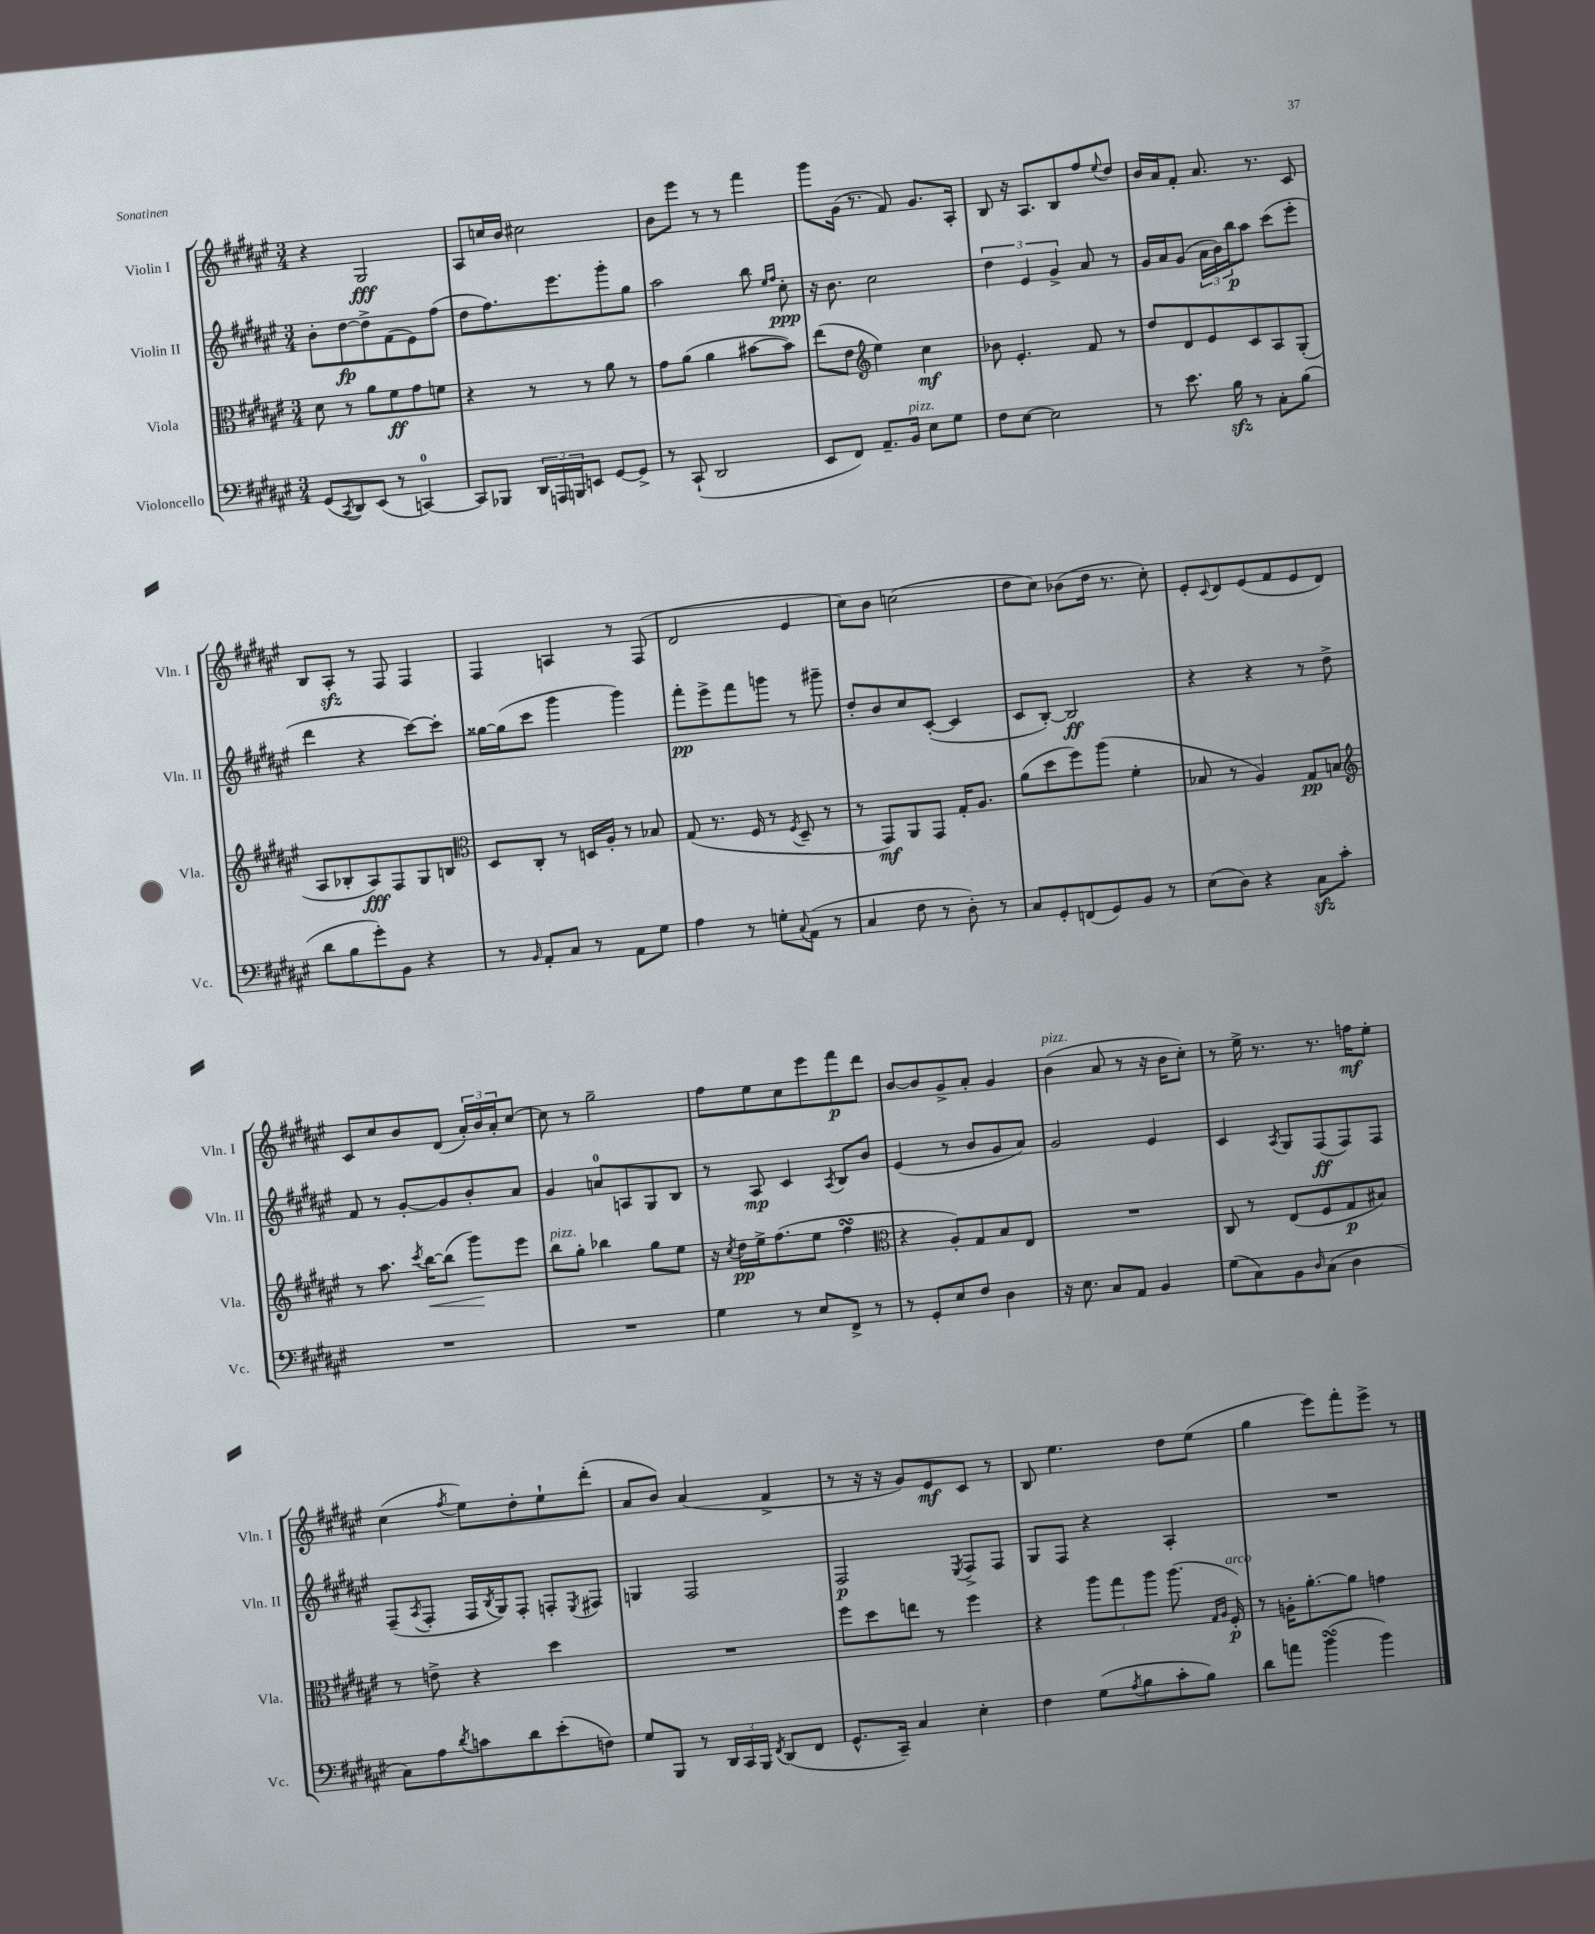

**kern	**kern	**dynam	**kern	**dynam	**kern	**dynam
*part4	*part3	*part3	*part2	*part2	*part1	*part1
*staff4	*staff3	*staff3	*staff2	*staff2	*staff1	*staff1
*I"Violoncello	*I"Viola	*	*I"Violin II	*	*I"Violin I	*
*I'Vc.	*I'Vla.	*	*I'Vln. II	*	*I'Vln. I	*
*clefF4	*clefC3	*	*clefG2	*	*clefG2	*
*k[f#c#g#d#a#e#]	*k[f#c#g#d#a#e#]	*	*k[f#c#g#d#a#e#]	*	*k[f#c#g#d#a#e#]	*
*M3/4	*M3/4	*	*M3/4	*	*M3/4	*
=83	=83	=83	=83	=83	=83	=83
(8GG#/L	8d#\	.	8b'\L	.	4r	.
8qCC#/	.	.	.	.	.	.
8DD#/)	8r	.	[8dd#\	fp	.	.
(8EE#/J	8a#\L	.	8dd#^\]	.	2G#/	fff
8r	8f#\	ff	(8f#\	.	.	.
[4CCn/)	8g#\	.	8e#\)	.	.	.
.	8fn\J	.	(8ff#\J	.	.	.
=84	=84	=84	=84	=84	=84	=84
8CC/L]	4r	.	8dd#\L	.	8A#/L	.
8BBB-X/J	.	.	8.ff#\)	.	16ccn/L	.
.	.	.	.	.	16b/JJ	.
24DD#/LL	8r	.	.	.	2cc#X\	.
24AAAn/	.	.	.	.	.	.
.	.	.	8.eee#\	.	.	.
24BBBn/J	.	.	.	.	.	.
8EEn/J	8r	.	.	.	.	.
[8GG#/L	8a#\	.	8ggg#'\	.	.	.
8GG#^/J]	8r	.	8gg#\J	.	.	.
=85	=85	=85	=85	=85	=85	=85
8r	8g#\L	.	2aa#\	.	8b\L	.
(8CC#`/	(8a#\J	.	.	.	8eee#\J	.
2DD#/	4a#\	.	.	.	8r	.
.	.	.	.	.	8r	.
.	[8b#X\L	.	8bb\	.	4fff#\	.
.	.	.	16qqee#/LL	.	.	.
.	.	.	16qqff#/JJ	.	.	.
.	8b#\J])	.	8cc#'\	ppp	.	.
=86	=86	=86	=86	=86	=86	=86
8EE#/L	(8ee#\L	.	16r	.	8ggg#\L	.
.	.	.	8.b\	.	.	.
8FF#/J)	8e#\J	.	.	.	(16g#\Jk	.
.	.	.	.	.	8.r	.
*	*clefG2	*	*	*	*	*
8.AA#~/L	4ee#\)	.	2cc#\	.	.	.
.	.	.	.	.	8f#/)	.
!LO:TX:a:i:t=pizz.	!	!	!	!	!	!
16BB/Jk	.	.	.	.	.	.
8E#\L	4cc#\	mf	.	.	8.g#/L	.
8G#\J	.	.	.	.	.	.
.	.	.	.	.	16A#'/Jk	.
=87	=87	=87	=87	=87	=87	=87
8F#\L	8b-X\	.	6dd#\	.	8B/	.
[8E#\J	4.e#'/	.	.	.	16r	.
.	.	.	6e#/	.	.	.
.	.	.	.	.	8.A#/L	.
2E#\]	.	.	.	.	.	.
.	.	.	6g#^/	.	.	.
.	.	.	.	.	8B/	.
.	8f#/	.	8a#/	.	8ff#/	.
.	.	.	.	.	8qqee#/	.
.	8r	.	8r	.	8dd#/J	.
=88	=88	=88	=88	=88	=88	=88
8r	8dd#/L	.	16g#/LL	.	16b/LL	.
.	.	.	16a#/J	.	16a#/J	.
8.e#\	8d#/	.	(8g#/J	.	8f#'/J	.
.	8e#/	.	24a#\LL	.	8.a#/	.
.	.	.	24b\)	.	.	.
16Bzz\	.	.	.	.	.	.
.	.	.	24bb\J	p	.	.
8r	8c#/	.	8aa#\J	.	.	.
.	.	.	.	.	8.r	.
8C#'\L	8A#/	.	(8ccc#\L	.	.	.
(8B\J	(8G#'/J	.	8eee#'\J	.	8c#/	.
!!LO:LB:g=z
=89	=89	=89	=89	=89	=89	=89
8d#\L	8A#/L	.	4ddd#\	.	8B/L	.
8B\	8B-X'/	.	.	.	8A#zz'/J	.
8g#'\)	8A#/)	fff	4r	.	8r	.
8BB\J	8F#/	.	.	.	8F#/	.
4r	8G#/	.	[8ccc#\L)	.	4F#/	.
.	8Bn/J	.	8ccc#'\J]	.	.	.
=90	=90	=90	=90	=90	=90	=90
*	*clefC3	*	*	*	*	*
8r	8D#/L	.	[16gg##X\LL	.	4F#/	.
.	.	.	(16gg##\J]	.	.	.
16qqBB/	.	.	.	.	.	.
8AA#'/L	8C#'/J	.	8ccc#\J	.	.	.
8C#/J	8r	.	4ggg#\	.	4An/	.
8r	16Dn/LL	.	.	.	.	.
.	16A#'/JJ	.	.	.	.	.
8AA#\L	8r	.	4ggg#\)	.	8r	.
8G#\J	8B-X/	.	.	.	(8F#/	.
=91	=91	=91	=91	=91	=91	=91
4A#\	(8G#/	.	8fff#'\L	pp	2d#/	.
.	8.r	.	8eee#^\	.	.	.
8r	.	.	8fff#\	.	.	.
.	16F#/	.	.	.	.	.
8Gn'\L	8r	.	8gggn\J	.	.	.
8qqC#/	8qF#/	.	.	.	.	.
(8AA#\J	8D#~/	.	8r	.	4e#/	.
8r	8r	.	8ggg#X~\	.	.	.
=92	=92	=92	=92	=92	=92	=92
4C#/	8r	.	8dd#'/L	.	8cc#\L)	.
.	8GG#/L)	mf	8b/	.	8b\J	.
8F#\	8AA#/	.	8cc#/	.	(2ccn\	.
8r	8GG#/J	.	([8c#'/J	.	.	.
8D#'\)	16G#'/KL	.	4c#/]	.	.	.
.	8.A#/J	.	.	.	.	.
8r	.	.	.	.	.	.
=93	=93	=93	=93	=93	=93	=93
8C#/L	(8a#\L	.	8c#/L	.	8dd#\L	.
8GG#'/	8dd#\	.	[8B'/J)	.	8cc#\J)	.
(8FFn/	8ff#\)	.	2B/]	ff	(8b-X\L	.
8GG#/)	(8aa#\J	.	.	.	16dd#\Jk	.
.	.	.	.	.	8.r	.
8BB/J	4f#'\	.	.	.	.	.
8r	.	.	.	.	8cc#'\)	.
=94	=94	=94	=94	=94	=94	=94
(8E#\L	8B-X/	.	4r	.	8e#'/L	.
.	.	.	.	.	8qqc#/	.
8D#\J)	8r	.	.	.	8d#/	.
4r	4A#/)	.	4r	.	(8e#/	.
.	.	.	.	.	8f#/	.
8C#zz\L	8G#/L	pp	8r	.	8e#/	.
8c#'\J	8Bn/J	.	8dd#^\	.	8d#/J)	.
!!LO:LB:g=z
=95	=95	=95	=95	=95	=95	=95
*	*clefG2	*	*	*	*	*
2.r	8r	.	8f#/	.	8c#/L	.
.	8.aa#\	.	8r	.	8cc#/	.
.	.	.	[8g#'/L	.	8b/	.
.	8qccc#/	.	.	.	.	.
!	!	!LO:HP:b	!	!	!	!
.	[16bb\KL	<	.	.	.	.
.	(8bb\J]	.	8g#/]	.	(8d#/J	.
.	8ggg#\L)	.	8b'/	.	24a#'/LL)	.
.	.	.	.	.	24b/	.
.	.	.	.	.	24a#'/J	.
.	8eee#\J	[	8a#/J	.	[8cc#/J	.
=96	=96	=96	=96	=96	=96	=96
!	!LO:TX:a:i:t=pizz.	!	!	!	!	!
2.r	8bb\L	.	4g#/	.	8cc#\]	.
.	8gg#'\J	.	.	.	8r	.
.	4bb-X\	.	8an/L	.	2gg#~\	.
.	.	.	8An/	.	.	.
.	8gg#\L	.	8G#/	.	.	.
.	8ee#\J	.	8B/J	.	.	.
=97	=97	=97	=97	=97	=97	=97
4G#\	16r	.	8r	.	8ff#\L	.
.	8qcc#/	.	.	.	.	.
.	16dd#\LL	pp	.	.	.	.
.	16ee#^\J	.	8A#/	mp	8ee#\	.
.	(8.ff#\	.	.	.	.	.
8r	.	.	4c#/	.	8cc#\	.
8E#/L	8ee#\J	.	.	.	8eee#\	.
.	.	.	8qA#/	.	.	.
8FF#^/J	4ff#sSSs\	.	8B/L	.	8fff#\	p
8r	.	.	8b/J	.	8ddd#\J	.
=98	=98	=98	=98	=98	=98	=98
*	*clefC3	*	*	*	*	*
8r	4r	.	(4e#/	.	[8b/L	.
8GG#'/L	.	.	.	.	8b/]	.
8E#/	8A#'/L)	.	8r	.	8g#^/	.
8F#/J	8G#/	.	8b/L	.	8a#'/J	.
4D#\	8B/	.	8g#/	.	4g#/	.
.	8E#/J	.	8a#/J)	.	.	.
=99	=99	=99	=99	=99	=99	=99
!	!	!	!	!	!LO:TX:a:i:t=pizz.	!
16r	2.r	.	2g#/	.	(4b\	.
8.E#\	.	.	.	.	.	.
8C#/L	.	.	.	.	8a#/	.
8AA#/J	.	.	.	.	8r	.
4BB/	.	.	4e#/	.	16r	.
.	.	.	.	.	16b\KL	.
.	.	.	.	.	8cc#'\J)	.
=100	=100	=100	=100	=100	=100	=100
(8G#\L	8C#/	.	4c#/	.	8r	.
8C#\)	8r	.	.	.	16ee#^\	.
.	.	.	.	.	8.r	.
.	.	.	8qA#/	.	.	.
8BB\	(8E#/L	.	8G#/L	.	.	.
16qqD#/	.	.	.	.	.	.
(8C#\J	8F#/	.	(8F#/	ff	8.r	.
4D#\	8G#/	p	8F#/)	.	.	.
.	.	.	.	.	16ffn\KL	mf
.	8B#X/J)	.	8F#/J	.	8ee#'\J	.
!!LO:LB:g=z
=101	=101	=101	=101	=101	=101	=101
8C#\L)	8r	.	(8F#~/L	.	(4cc#\	.
.	.	.	8qA#/	.	.	.
8A#\	8en^\	.	8F#'/J	.	.	.
8qd#/	.	.	.	.	8qff#/	.
8cn\	4r	.	16F#/LL	.	8ee#\L)	.
.	.	.	8qB/	.	.	.
.	.	.	16G#/J)	.	.	.
8d#\	.	.	8F#'/J	.	8dd#'\	.
(8e#'\	4dd#\	.	8Fn'/L	.	8ee#`\	.
.	.	.	8qE#/	.	.	.
8Fn\J)	.	.	8F#X/J	.	(8ddd#'\J	.
=102	=102	=102	=102	=102	=102	=102
8G#/L	2.r	.	4Gn/	.	8a#/L	.
8BBB/J	.	.	.	.	8b/J)	.
8r	.	.	2F#/	.	(4a#/	.
24DD#/LL	.	.	.	.	.	.
24CC#/	.	.	.	.	.	.
24BBB/JJ	.	.	.	.	.	.
8qFF#/	.	.	.	.	.	.
(8DD#/L	.	.	.	.	4f#^/	.
8FF#/J	.	.	.	.	.	.
=103	=103	=103	=103	=103	=103	=103
8.GG#^^/L	8ff#\L	.	2F#/	p	8r	.
.	8dd#\	.	.	.	16r	.
16CC#~/Jk)	.	.	.	.	16r	.
4C#/	8een\J	.	.	.	8g#/L)	.
.	8r	.	.	.	8e#/	mf
.	.	.	8qE#/	.	.	.
4E#'\	4ff#\	.	8F#^/L	.	8c#/J	.
.	.	.	8F#/J	.	8r	.
=104	=104	=104	=104	=104	=104	=104
4F#\	4r	.	8G#/L	.	8B/	.
.	.	.	8F#/J	.	4.ee#\	.
(8G#\L	12aa#\L	.	4r	.	.	.
.	12gg#\	.	.	.	.	.
8qA#/	.	.	.	.	.	.
8B\	.	.	.	.	.	.
.	12aa#\J	.	.	.	.	.
8c#'\	(8.aa#\	.	4A#'/	.	8dd#\L	.
8B\J)	.	.	.	.	(8ee#\J	.
.	16qqG#/LL	.	.	.	.	.
.	16qqA#/JJ	.	.	.	.	.
!	!LO:TX:a:i:t=arco	!	!	!	!	!
.	16F#'/)	p	.	.	.	.
=105	=105	=105	=105	=105	=105	=105
8d#\L	8r	.	2.r	.	4gg#\	.
8an\J	16An'\KL	.	.	.	.	.
.	[8.a#'\	.	.	.	.	.
(4bsSSs\	.	.	.	.	8eee#\L)	.
.	8a#\J]	.	.	.	8fff#'\	.
4b\)	4gn\	.	.	.	8eee#^\J	.
.	.	.	.	.	8r	.
==	==	==	==	==	==	==
*-	*-	*-	*-	*-	*-	*-
